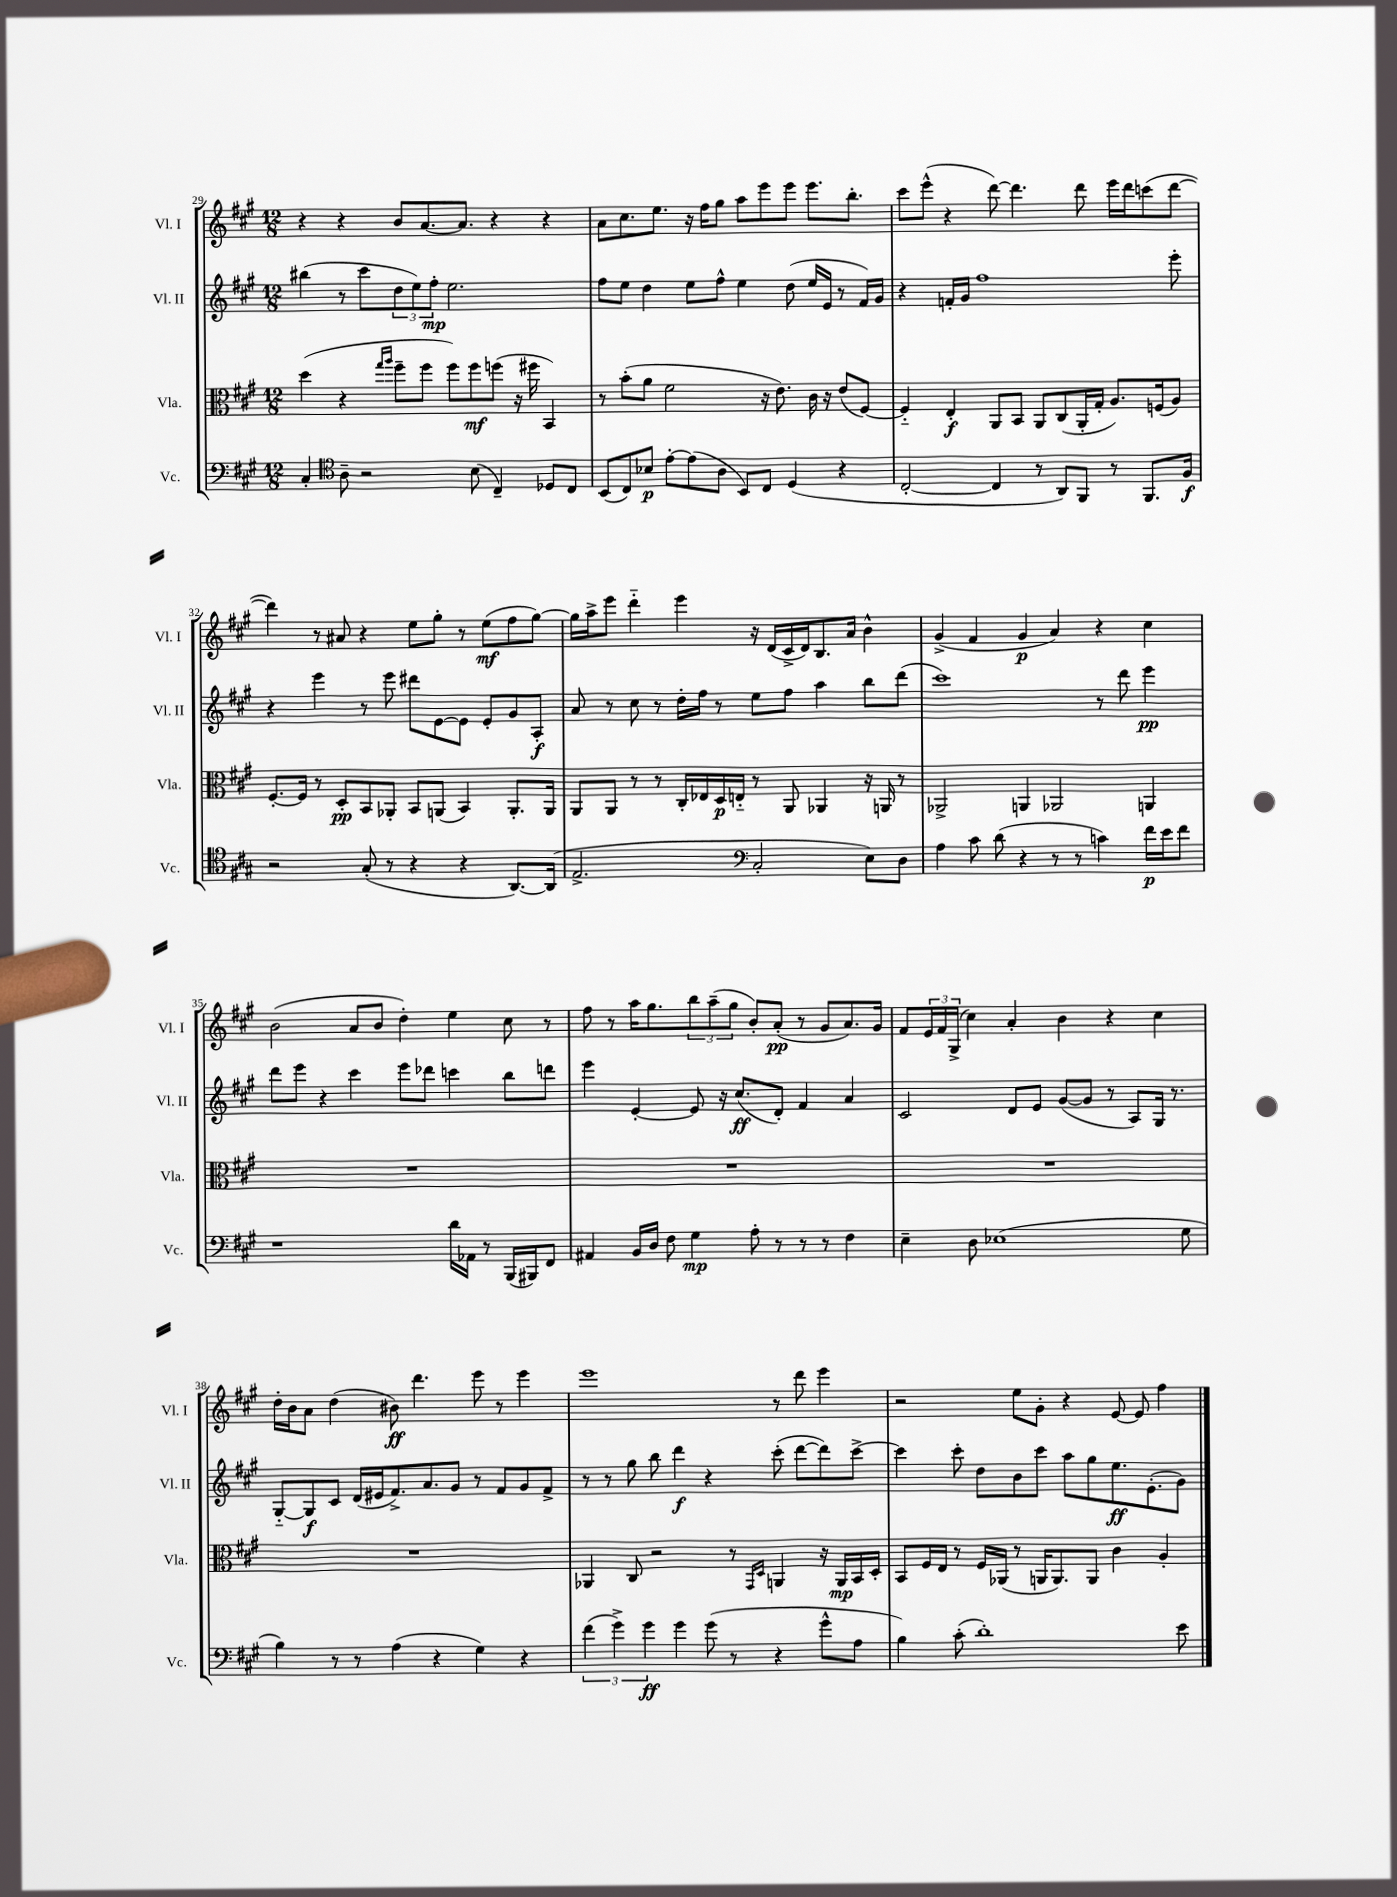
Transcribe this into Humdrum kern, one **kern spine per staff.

**kern	**dynam	**kern	**dynam	**kern	**dynam	**kern	**dynam
*part4	*part4	*part3	*part3	*part2	*part2	*part1	*part1
*staff4	*staff4	*staff3	*staff3	*staff2	*staff2	*staff1	*staff1
*I"Vc.	*	*I"Vla.	*	*I"Vl. II	*	*I"Vl. I	*
*I'Vc.	*	*I'Vla.	*	*I'Vl. II	*	*I'Vl. I	*
*clefF4	*	*clefC3	*	*clefG2	*	*clefG2	*
*k[f#c#g#]	*	*k[f#c#g#]	*	*k[f#c#g#]	*	*k[f#c#g#]	*
*M12/8	*	*M12/8	*	*M12/8	*	*M12/8	*
=29	=29	=29	=29	=29	=29	=29	=29
4C#'/	.	(4dd\	.	(4bb#X\	.	4r	.
*clefC4	*	*	*	*	*	*	*
8A~\	.	4r	.	8r	.	4r	.
2r	.	.	.	8ccc#\L	.	.	.
.	.	16qqgg#/LL	.	.	.	.	.
.	.	16qqaa/JJ	.	.	.	.	.
.	.	8ff#~\L	.	12dd\	.	8b/L	.
.	.	.	.	12ee\)	.	.	.
.	.	8ff#\J	.	.	.	[8.a/	.
.	.	.	.	12ff#'\J	mp	.	.
.	.	8ff#\L)	.	2.ee\	.	.	.
.	.	.	.	.	.	8.a/J]	.
(8B\	.	8ff#\	mf	.	.	.	.
4C#~/)	.	(8ffn\J	.	.	.	4r	.
.	.	16r	.	.	.	.	.
.	.	16ff#X\	.	.	.	.	.
8D-X/L	.	4BB/)	.	.	.	4r	.
8C#/J	.	.	.	.	.	.	.
=30	=30	=30	=30	=30	=30	=30	=30
(8BB/L	.	8r	.	8ff#\L	.	8a\L	.
8C#/)	.	(8b'\L	.	8ee\J	.	8.cc#\	.
8B-X/J	p	8a\J	.	4dd\	.	.	.
.	.	.	.	.	.	8.ee\J	.
[8e'\L	.	2f#\	.	.	.	.	.
(8e\]	.	.	.	8ee\L	.	16r	.
.	.	.	.	.	.	16ff#\KL	.
8A\J	.	.	.	8ff#^^\J	.	8gg#\J	.
8BB/L)	.	.	.	4ee\	.	8aa\L	.
8C#/J	.	16r	.	.	.	8eee\	.
.	.	8.e\)	.	.	.	.	.
(4D/	.	.	.	(8dd\	.	8eee\J	.
.	.	16c#\	.	16ee/LL	.	8.eee\L	.
.	.	16r	.	16e/JJ	.	.	.
4r	.	(8e/L	.	8r	.	.	.
.	.	.	.	.	.	8.bb'\J	.
.	.	[8F#/J)	.	16f#/LL)	.	.	.
.	.	.	.	16g#/JJ	.	.	.
=31	=31	=31	=31	=31	=31	=31	=31
[2C#'/	.	4F#/]	.	4r	.	8ccc#\L	.
.	.	.	.	.	.	(8eee^^\J	.
.	.	4E'/	f	16fn'/LL	.	4r	.
.	.	.	.	16g#/JJ	.	.	.
.	.	.	.	1ff#	.	.	.
4C#/]	.	8AA/L	.	.	.	[8ddd\)	.
.	.	8BB/J	.	.	.	4.ddd\]	.
8r	.	8AA/L	.	.	.	.	.
8AA/L)	.	(8C#/	.	.	.	.	.
8FF#/J	.	16AA'/L	.	.	.	8ddd\	.
.	.	16G#'/JJ	.	.	.	.	.
8r	.	8.A/L)	.	.	.	16eee\LL	.
.	.	.	.	.	.	16ddd\J	.
8.FF#/L	.	.	.	.	.	(8cccn\	.
.	.	(16Fn/k	.	.	.	.	.
.	.	8A/J)	.	8eee'\	.	[8ddd\J	.
16F#/Jk	f	.	.	.	.	.	.
!!LO:LB:g=z
=32	=32	=32	=32	=32	=32	=32	=32
2r	.	[8.F#'/L	.	4r	.	4ddd\])	.
.	.	16F#/Jk]	.	.	.	.	.
.	.	8r	.	4eee\	.	8r	.
.	.	8D'/L	pp	.	.	8a#X/	.
(8G#'/	.	8BB/	.	8r	.	4r	.
8r	.	8AA-X'/J	.	8eee\	.	.	.
4r	.	8BB/L	.	8ddd#X\L	.	8ee\L	.
.	.	(8AAn/J	.	[8e\	.	8gg#'\J	.
4r	.	4BB/)	.	8e\J]	.	8r	.
.	.	.	.	8e'/L	.	(8ee\L	mf
[8.AA/L)	.	8.AA'/L	.	8g#/	.	8ff#\	.
.	.	.	.	8A'/J	f	[8gg#\J)	.
(16AA/Jk]	.	16AA/Jk	.	.	.	.	.
=33	=33	=33	=33	=33	=33	=33	=33
2.E^/	.	8AA/L	.	8a/	.	16gg#\LL]	.
.	.	.	.	.	.	16aa^\J	.
.	.	8AA/J	.	8r	.	8eee\J	.
.	.	8r	.	8cc#\	.	4ddd\	.
.	.	8r	.	8r	.	.	.
.	.	16C#'/LL	.	16dd'\LL	.	4eee\	.
.	.	16E-X/	.	16ff#\JJ	.	.	.
.	.	16D/	p	8r	.	.	.
.	.	16En/JJ	.	.	.	.	.
*clefF4	*	*	*	*	*	*	*
2C#'/	.	8r	.	8ee\L	.	16r	.
.	.	.	.	.	.	(16d/LL	.
.	.	8AA/	.	8ff#\J	.	16c#^/	.
.	.	.	.	.	.	16d/J)	.
.	.	4AA-X/	.	4aa\	.	8.B/	.
.	.	.	.	.	.	16a/Jk	.
8E\L)	.	16r	.	8bb\L	.	4b^^\	.
.	.	16AAn/	.	.	.	.	.
8D\J	.	8r	.	(8ddd\J	.	.	.
=34	=34	=34	=34	=34	=34	=34	=34
4A\	.	2AA-X^/	.	1ccc#)	.	(4g#^/	.
8c#\	.	.	.	.	.	4f#/	.
(8d\	.	.	.	.	.	.	.
4r	.	4AAn/	.	.	.	4g#/	p
8r	.	2AA-X/	.	.	.	4a/)	.
8r	.	.	.	.	.	.	.
4cn\)	.	.	.	8r	.	4r	.
.	.	.	.	8ddd\	.	.	.
16f#\LL	p	4AAn/	.	4eee\	pp	4cc#\	.
16e\J	.	.	.	.	.	.	.
8f#\J	.	.	.	.	.	.	.
!!LO:LB:g=z
=35	=35	=35	=35	=35	=35	=35	=35
1r	.	1.r	.	8ddd\L	.	(2b\	.
.	.	.	.	8eee\J	.	.	.
.	.	.	.	4r	.	.	.
.	.	.	.	4ccc#\	.	8a/L	.
.	.	.	.	.	.	8b/J	.
.	.	.	.	8eee\L	.	4dd'\)	.
.	.	.	.	8ddd-X\J	.	.	.
16d\LL	.	.	.	4cccn\	.	4ee\	.
16AA-X\JJ	.	.	.	.	.	.	.
8r	.	.	.	.	.	.	.
(16BBB/LL	.	.	.	8bb\L	.	8cc#\	.
16BBB#X/J)	.	.	.	.	.	.	.
8FF#/J	.	.	.	8dddn\J	.	8r	.
=36	=36	=36	=36	=36	=36	=36	=36
4AA#X/	.	1.r	.	4eee\	.	8ff#\	.
.	.	.	.	.	.	8r	.
16BB/LL	.	.	.	[4e'/	.	16aa\KL	.
16D/JJ	.	.	.	.	.	8.gg#\	.
8F#\	.	.	.	.	.	.	.
4G#\	mp	.	.	8e/]	.	12bb\	.
.	.	.	.	.	.	(12aa~\	.
.	.	.	.	16r	.	.	.
.	.	.	.	.	.	12gg#\J	.
.	.	.	.	(8.cc#/L	ff	.	.
8A'\	.	.	.	.	.	8b'/L)	.
8r	.	.	.	8d'/J)	.	(8a'/J	pp
8r	.	.	.	4f#/	.	8r	.
8r	.	.	.	.	.	8g#/L	.
4F#\	.	.	.	4a/	.	8.a/)	.
.	.	.	.	.	.	16g#/Jk	.
=37	=37	=37	=37	=37	=37	=37	=37
4E~\	.	1.r	.	2c#/	.	8f#/L	.
.	.	.	.	.	.	24e/L	.
.	.	.	.	.	.	24f#/	.
.	.	.	.	.	.	(24G#^/JJ	.
8D\	.	.	.	.	.	4cc#\)	.
(1E-X	.	.	.	.	.	.	.
.	.	.	.	8d/L	.	4a'/	.
.	.	.	.	8e/J	.	.	.
.	.	.	.	([8g#/L	.	4b\	.
.	.	.	.	8g#/J]	.	.	.
.	.	.	.	8r	.	4r	.
.	.	.	.	8A/L)	.	.	.
.	.	.	.	16G#/Jk	.	4cc#\	.
.	.	.	.	8.r	.	.	.
8G#\	.	.	.	.	.	.	.
!!LO:LB:g=z
=38	=38	=38	=38	=38	=38	=38	=38
4B\)	.	1.r	.	[8G#/L	.	16dd'\LL	.
.	.	.	.	.	.	16b\J	.
.	.	.	.	8G#/]	f	8a\J	.
8r	.	.	.	8c#/J	.	(4dd\	.
8r	.	.	.	(16d/LL	.	.	.
.	.	.	.	16e#X/J	.	.	.
(4A\	.	.	.	8.f#^/)	.	8b#X\)	ff
.	.	.	.	.	.	4.ddd\	.
.	.	.	.	8.a/	.	.	.
4r	.	.	.	.	.	.	.
.	.	.	.	8g#/J	.	.	.
4G#\)	.	.	.	8r	.	8eee\	.
.	.	.	.	8f#/L	.	8r	.
4r	.	.	.	8g#/	.	4eee\	.
.	.	.	.	8f#^/J	.	.	.
=39	=39	=39	=39	=39	=39	=39	=39
(6f#\	.	4AA-X/	.	8r	.	1eee	.
.	.	.	.	8r	.	.	.
6g#^\)	.	.	.	.	.	.	.
.	.	8C#/	.	8gg#\	.	.	.
6g#\	ff	.	.	.	.	.	.
.	.	2r	.	8bb\	.	.	.
4g#\	.	.	.	4ddd\	f	.	.
(8g#\	.	.	.	4r	.	.	.
8r	.	8r	.	.	.	.	.
.	.	16qqGG#/LL	.	.	.	.	.
.	.	16qqD/JJ	.	.	.	.	.
4r	.	4AAn/	.	(8ccc#'\	.	8r	.
.	.	.	.	[8ddd\L	.	8ddd\	.
8g#^^\L	.	16r	.	8ddd\])	.	4eee\	.
.	.	16AA/LL	mp	.	.	.	.
8A\J	.	16BB/	.	[8ccc#^\J	.	.	.
.	.	16D'/JJ	.	.	.	.	.
=40	=40	=40	=40	=40	=40	=40	=40
4B\)	.	8BB/L	.	4ccc#\]	.	2r	.
.	.	16F#/L	.	.	.	.	.
.	.	16E/JJ	.	.	.	.	.
(8c#'\	.	8r	.	8ccc#'\	.	.	.
1d')	.	16F#/LL	.	8dd\L	.	.	.
.	.	(16AA-X/JJ	.	.	.	.	.
.	.	8r	.	8b\	.	8ee\L	.
.	.	16AAn/KL	.	8ccc#\J	.	8g#'\J	.
.	.	8.AA/)	.	.	.	.	.
.	.	.	.	8aa\L	.	4r	.
.	.	8AA/J	.	8gg#\	.	.	.
.	.	4c#\	.	8.ee\	ff	[8e/	.
.	.	.	.	.	.	8e/]	.
.	.	.	.	(8.e'\	.	.	.
.	.	4A'/	.	.	.	4ff#\	.
8e\	.	.	.	8g#\J)	.	.	.
==	==	==	==	==	==	==	==
*-	*-	*-	*-	*-	*-	*-	*-
